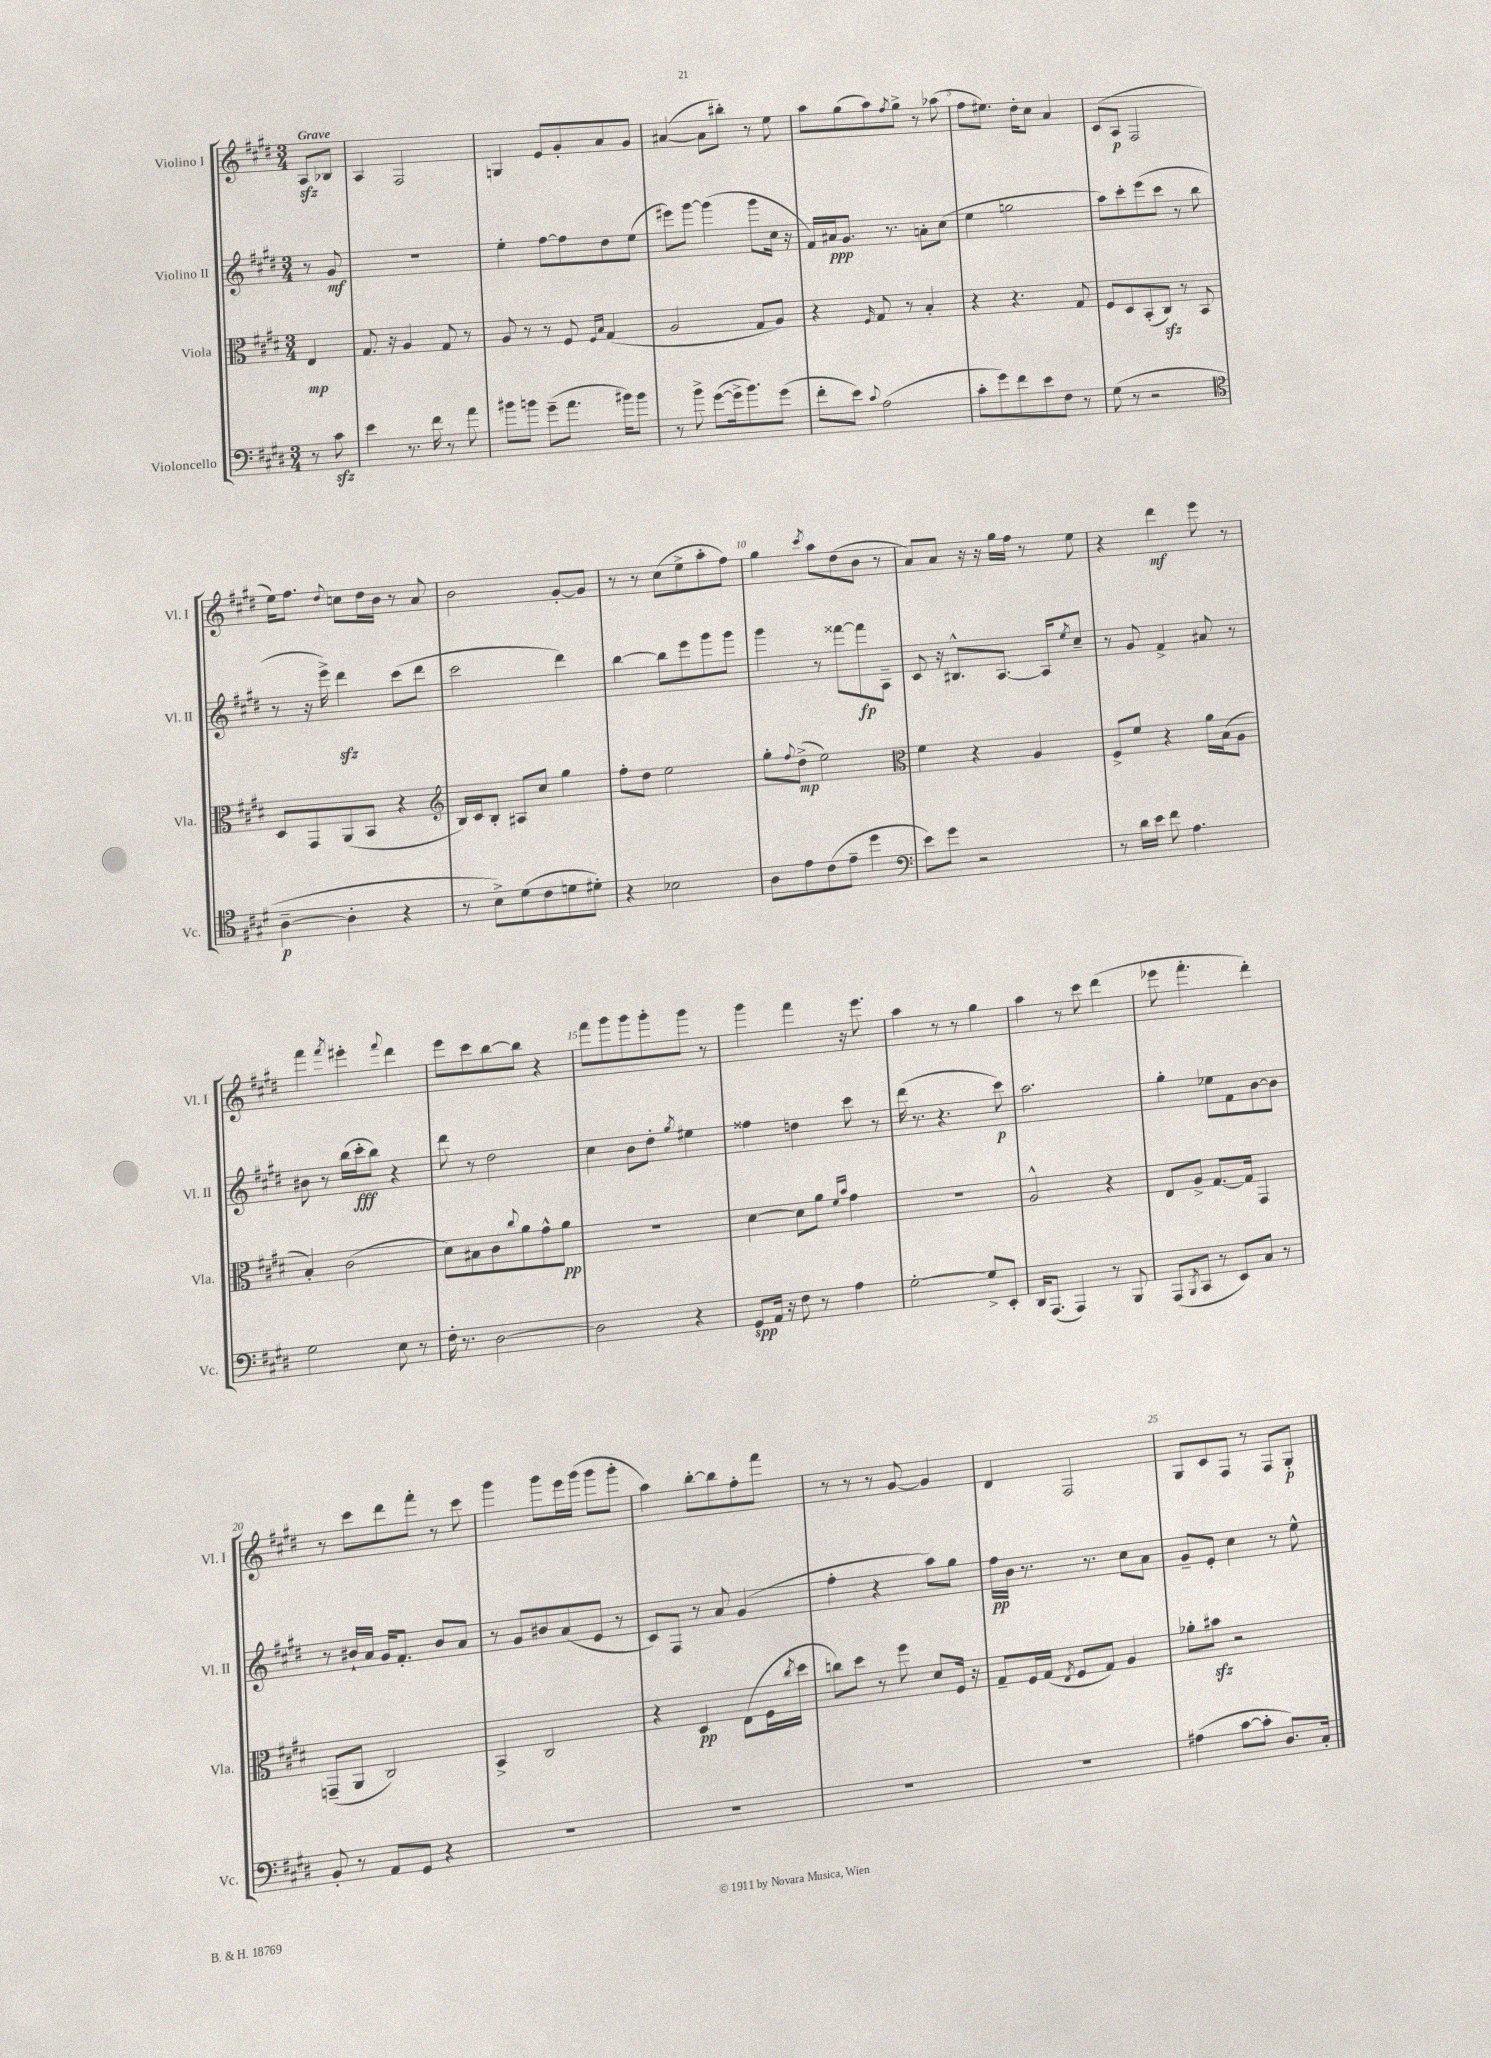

**kern	**kern	**kern	**kern
*staff4	*staff3	*staff2	*staff1
*clefF4	*clefC3	*clefG2	*clefG2
*k[f#c#g#d#]	*k[f#c#g#d#]	*k[f#c#g#d#]	*k[f#c#g#d#]
*M3/4	*M3/4	*M3/4	*M3/4
8r	4E/	8r	8A/L
8c#\	.	8g#/	8B-/J
=	=	=	=
4e\	8.G#/	2.r	4A/
.	16r	.	.
8.r	4A/	.	2F#/
16f#\	.	.	.
8r	8G#/	.	.
8a\	8r	.	.
=	=	=	=
8b#\L	8A/	4ee'\	4G/
8b\J	8r	.	.
(8g#~\L	8r	[8ff#\L	8e/L
8.a\J	8F#/	8ff#\]	8g#'/
.	16qqF#/LL	.	.
.	16qqB/JJ	.	.
.	(4G#/	8dd#\	8a/
16b#\LK)	.	.	.
8b#\J	.	(8ee\J	8g#/J
=	=	=	=
8r	2A/	8eee#\L)	([4a#/
8b^\	.	[8ggg#\J	.
([8g#\L	.	(4ggg#\]	8a#\]L
16g#^\]k	.	.	8bb#'\J)
8.b\)	.	.	.
.	8G#/L	8ggg#\L	8r
(8g#\J	8A/J)	16cc#\Jk	8ee\
.	.	16r	.
=	=	=	=
8f#'\L	4r	16f#/LL)	8aa\L
.	.	16a#/J	.
8e\J)	.	8.g#/J	(8gg#\
8qqc#/	16qqF#/	.	.
(2A\	8G#/	.	8aa\)
.	.	8.r	.
.	.	.	8qff#/
.	8r	.	8gg#^\J
.	4B'/	8a'\L	8r
.	.	(8cc#\J	(8aa-\
=	=	=	=
8c#'\L	4r	4ee\	8ff#\L
8g#\)	.	.	8.ee#\J)
8f#\	4.r	2gg\	.
.	.	.	16dd#'\LK
8e\	.	.	8cc#\J
8F#\J	.	.	4a/
8r	8G#/	.	.
=	=	=	=
(8G#\	8F#/L	8aa\L)	(8c#/L
8r	8D#/	8ccc#'\	8A/J
2r	(8BB'/	(8eee\	2F#/
.	8C#/J)	8ccc#\J	.
.	8r	8r	.
.	8BB/	8bb\	.
=	=	=	=
*clefC4	*	*	*
[4A~\	8D#/L	8r	16ee\LK)
.	.	.	8.ff#\J
.	8GG#/	16r	.
.	.	16eee^\)	.
.	.	.	8qqdd#/
4A'\]	(8AA/	4ddd#\	8cc\L
.	8BB/J	.	16dd#\L
.	.	.	16b\JJ
4r	4r	(8ccc#\L	8r
.	.	8ddd#\J	8a/
=	=	=	=
*	*clefG2	*	*
8r	16B/LL)	2ccc#\	2b\
.	16c#/J	.	.
8B^\L)	8B'/J	.	.
(8d#\	8A#/L	.	.
8c#\	8cc#/J	.	.
8d\	4gg#\	4ddd#\)	[8g#'/L
8d#'\J)	.	.	8g#/]J
=	=	=	=
4r	8ff#'\L	[4bb\	8r
.	8dd#\J	.	8r
2B-\	2ee\	8bb\]L	(8cc#\L
.	.	8eee\	8ee^\
.	.	8ggg#\	8aa'\
.	.	8ggg#\J	8ff#\J)
=	=	=	=
8A\L	8gg#'\L	4ggg#\	4gg#\
.	8qqff#/	.	.
8e\	(8dd#^\J	.	.
.	.	.	8qccc#/
(8c#\	2ee\)	8r	8aa\L
8e~\J	.	[8fff##\L	(8dd#\
4dd#\	.	8fff##\]	8b\J
.	.	8A~\J	8r
=	=	=	=
*clefF4	*clefC3	*	*
8e\L)	4f#\	8c#/	8a/L)
8g#\J	.	16r	8a/J
.	.	8.B#^^/L	.
2r	4r	.	16r
.	.	.	16r
.	.	[8.A/J	16gg#\LL
.	.	.	16ff#\JJ
.	4A/	.	8r
.	.	16A/]LK	.
.	.	8qee/	.
.	.	8cc#~/J	8ee\
=	=	=	=
8r	8F#^/L	8r	4r
16d#\LL	8f#/J	8g#/	.
16e\JJ	.	.	.
8f#\	4r	4f#^/	4ddd#\
4.A\	.	.	.
.	16a\LL	8a#/	8eee\
.	(16B\J	.	.
.	8A\J	8r	8r
=	=	=	=
2G#\	4B'/)	8b#\	4fff#\
.	.	8r	.
.	.	.	8qfff#/
.	(2c#\	(16bb\LL	4eee#'\
.	.	16ccc#'\J	.
.	.	8bb\J)	.
.	.	.	8qqfff#/
8E\	.	4r	4ddd#\
8r	.	.	.
=	=	=	=
16F#'\	8d#\L)	8ddd#\	8eee\L
8.r	.	.	.
.	8B#\	8r	8ccc#\
[2D#\	8c#\	2dd#\	[8bb\
.	8qqcc#/	.	.
.	8a\	.	8bb\]J
.	8g#^^\	.	4r
.	8a\J	.	.
=	=	=	=
2D#\]	2.r	4cc#\	8fff#\L
.	.	.	8ggg#\
.	.	8b\L	8ggg#\
.	.	8dd#'\J	8ggg#'\
.	.	8qgg#/	.
4r	.	4ee#\	8ggg#\J
.	.	.	8r
=	=	=	=
8GG#/L	[4d#\	4ff##\	4ggg#\
16AA/Jk	.	.	.
16r	.	.	.
8F#\	8d#\]L	4dd\	4fff#\
8r	8a\J	.	.
.	16qqf#/LL	.	.
.	16qqb/JJ	.	.
4A\	4g#\	8ccc#\	16r
.	.	.	8.eee\
.	.	8r	.
=	=	=	=
[2G#'\	2.r	(16ddd#\	4aa\
.	.	8.r	.
.	.	4.r	8r
.	.	.	8r
8G#^/]L	.	.	4gg#\
8EE'/J	.	8ccc#\)	.
=	=	=	=
16DD#/LK	2A^^/	2.aa\	4aa\
(8.AAA/J	.	.	.
4AAA/)	.	.	8r
.	.	.	8ccc#\
8r	4r	.	(4ddd#\
8BBB/	.	.	.
=	=	=	=
(8AAA/L	8E/L	4gg#'\	8eee-\
8qBBB/	.	.	.
8CC#/J	8A^/J	.	4.fff#'\
8r	[8.G#/L	8ee-\L	.
8EE/L)	.	8f#\	.
.	16G#/]Jk	.	.
8C#/J	4GG#/	[8b\	4ddd#'\)
8r	.	8b\]J	.
=	=	=	=
8BB'/	(8GG~/L	8r	8r
8r	8AA/J	16b#`/LL	8ccc#\L
.	.	16a/JJ	.
8AA/L	2C#/)	16g#/LK	8ddd#\
.	.	8.f#'/J	.
8GG#/J	.	.	8fff#'\J
4r	.	8b#/L	8r
.	.	8a/J	8ccc#\
=	=	=	=
2.r	4BB^/	8r	4ggg#\
.	.	8g#/L	.
.	2C#/	8b#/	8ggg#\L
.	.	(8a/	16eee\L
.	.	.	(16ggg#\JJ
.	.	8e/J	8ggg#\L
.	.	8r	8ggg#'\J
=	=	=	=
2.r	4r	8c#/L)	4aa\)
.	.	8F#/J	.
.	4D#/	8r	[8bb'\L
.	.	8a/	8bb\]
.	(8E\L	(4g#/	8ff#'\
.	16F#\L	.	8fff#\J
.	8qcc#/	.	.
.	16dd#\JJ	.	.
=	=	=	=
2.r	8cc\L)	4ff#'\	8r
.	8dd#\J	.	8r
.	8r	4r	8r
.	8ff#\	.	[8g#/
.	8d#/L	8aa\L)	4g#/]
.	16F#/Jk	8gg#\J	.
.	16r	.	.
=	=	=	=
2.r	8G#~/L	16ff#\LL	4d#/
.	.	16b\JJ	.
.	16F#/L	8.r	.
.	(16G#/JJ	.	.
.	8qE/	.	.
.	8F#/L	.	2F#/
.	.	8.r	.
.	8G#/J)	.	.
.	4A/	8cc#\L	.
.	.	8a\J	.
=	=	=	=
(4A#\	8a-'\L	8g#~/L	8G#/L
.	8b#\J	8e'/J	8c#/
[8c#\L	2r	4cc#\	8F#/J
8c#'\]J	.	.	8r
8.D#/L)	.	8r	8F#/L
.	.	8ee^^\	8G#'/J
16C#'/Jk	.	.	.
==	==	==	==
*-	*-	*-	*-
